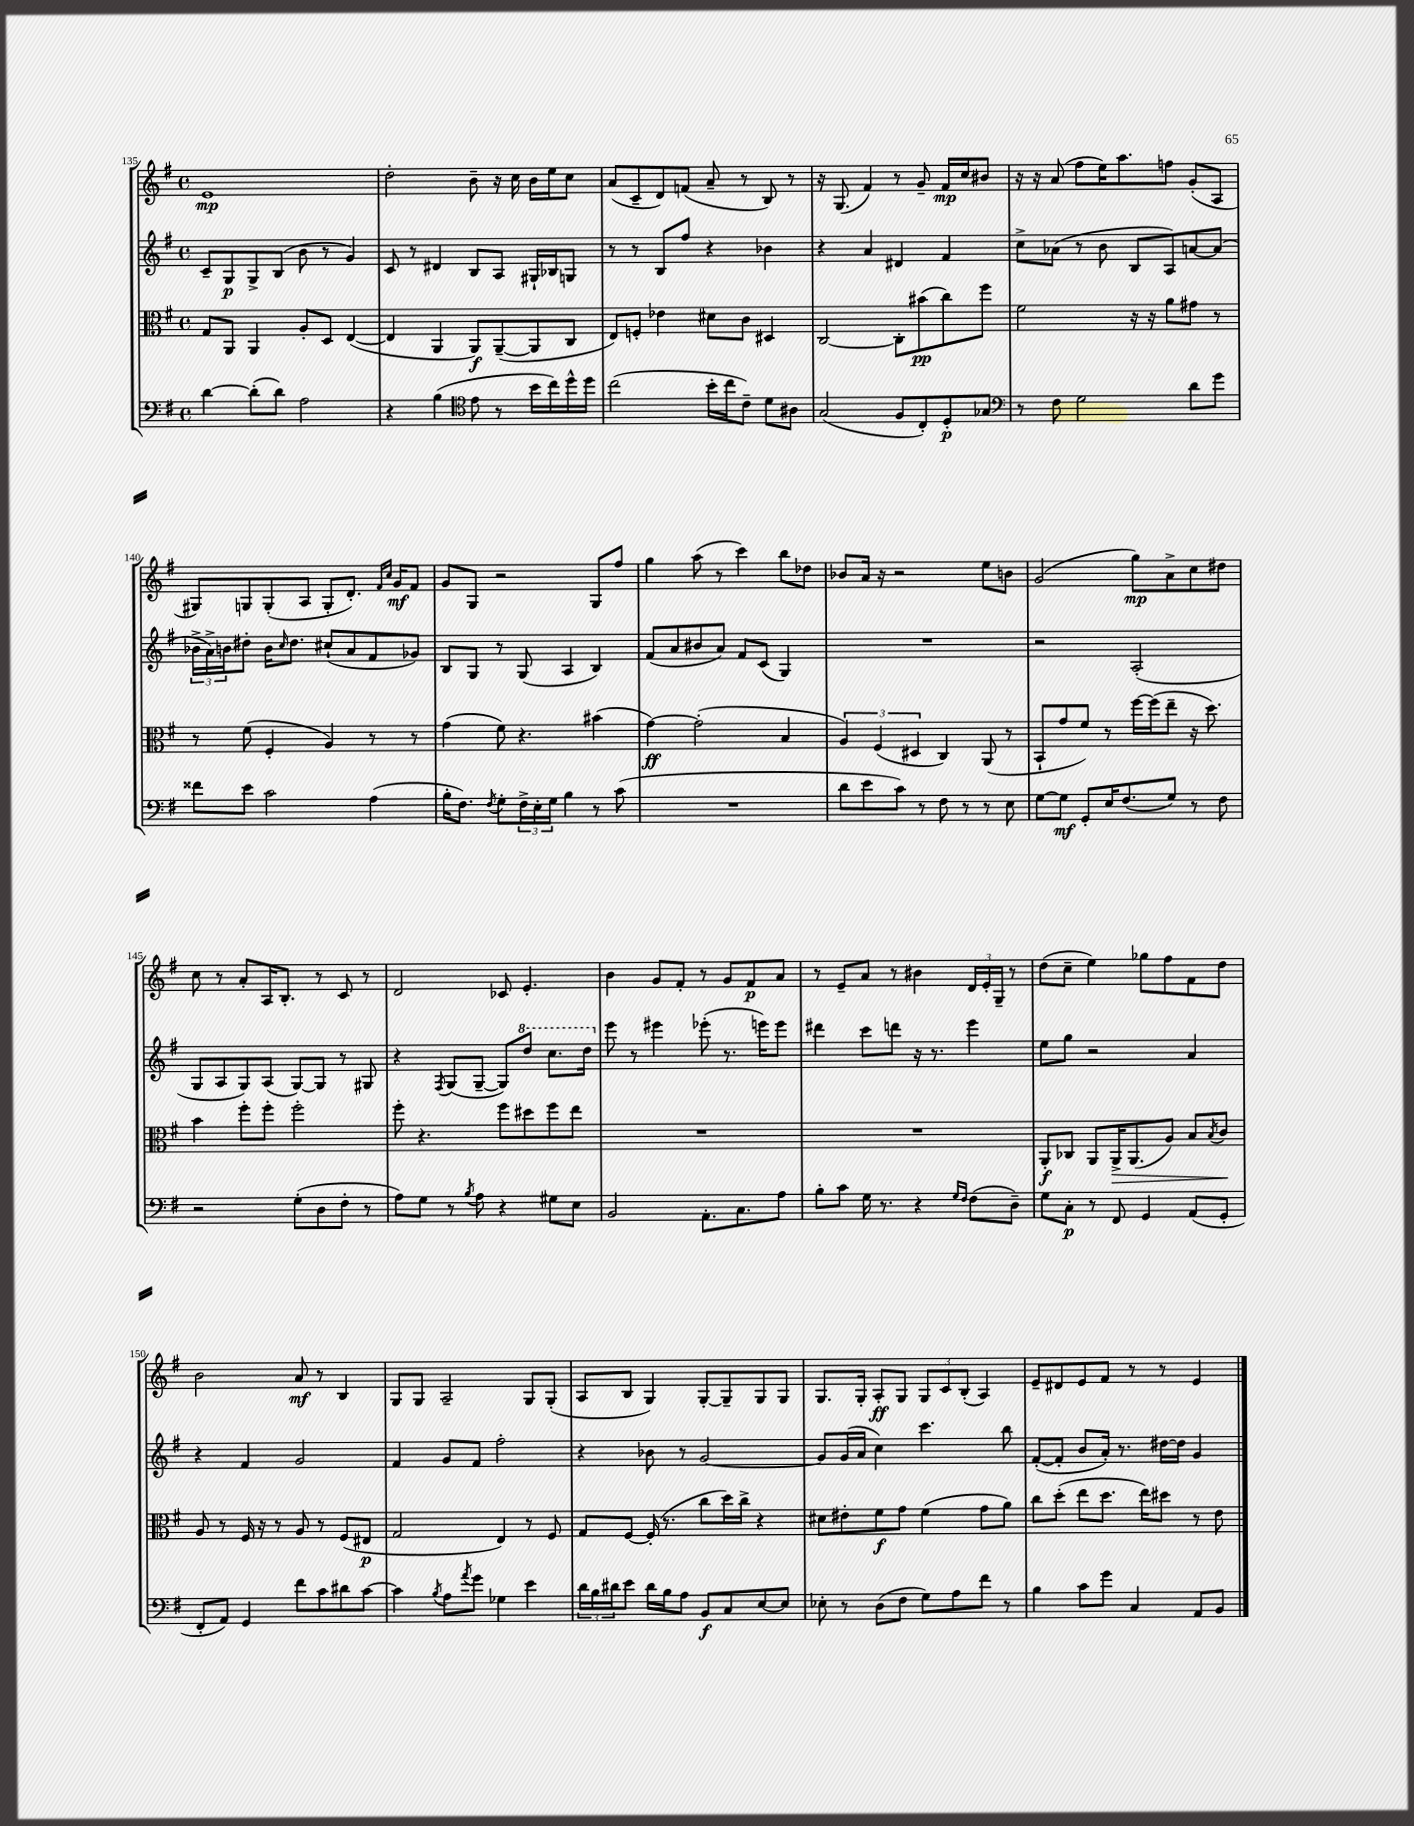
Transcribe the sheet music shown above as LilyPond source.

<<
\new StaffGroup <<
\new Staff = "s0" {
    \clef treble \key g \major \defaultTimeSignature \time 4/4
    e'1\mp |
    d''2-. b'8-- r16 c''16 b'16 e''16 c''8 |
    a'8( c'8-- d'8) f'8( a'8-- r8 b8) r8 |
    r16 g8.( fis'4) r8 g'8-- fis'16\mp c''16 bis'8 |
    r16 r16 a'8( fis''8 e''16) a''8. f''8 g'8-.( a8 |
    gis8) g8 g8-.( a8 g8-. d'8.-.) \grace { fis'16 c''16 } g'16\mf fis'8 |
    g'8 g8 r2 g8 fis''8 |
    g''4 a''8( r8 c'''4) b''8 des''8 |
    bes'8 a'16 r16 r2 e''8 b'8 |
    g'2( g''8\mp) a'8-> c''8 dis''8 |
    c''8 r8 a'8-. a16 b8.-. r8 c'8 r8 |
    d'2 ces'8 e'4.-. |
    b'4 g'8 fis'8-. r8 g'8 fis'8\p a'8 |
    r8 e'8-- a'8 r8 bis'4 \tuplet 3/2 { d'16 e'16-. g16-- } r8 |
    d''8( c''8-- e''4) ges''8 fis''8 fis'8 d''8 |
    b'2 a'8\mf r8 b4 |
    g8 g8 a2-- g8 g8-.( |
    a8 b8 g4) g8~-. g8-- g8 g8 |
    g8. g16-. a8-.\ff g8 \tuplet 3/2 { g8 c'8 b8-.( } a4) |
    e'8-- dis'8 e'8 fis'8 r8 r8 e'4 \bar "|." |
}
\new Staff = "s1" {
    \clef treble \key g \major \defaultTimeSignature \time 4/4
    c'8-- g8\p g8-> b8( b'8 r8 g'4) |
    c'8 r8 dis'4 b8 a8 gis16-! bes16 g8 |
    r8 r8 b8 fis''8 r4 bes'4 |
    r4 a'4 dis'4 fis'4 |
    c''8-> aes'8( r8 b'8 b8 a8) a'8~ a'8( |
    \tuplet 3/2 { bes'16-> a'16->) b'16 } dis''8-. b'16 \grace { c''16 } dis''8. cis''8-!( a'8 fis'8 ges'8) |
    b8 g8 r8 g8( a4 b4) |
    fis'8( a'8 bis'8 a'8) fis'8 c'8( g4) |
    R1 |
    r2 a2-.( |
    g8 a8 g8) a8( g8~) g8 r8 gis8 |
    r4 \acciaccatura { fis8 } g8( g8~-- g8) \ottava #1 d'''8 c'''8. d'''16 \ottava #0 |
    e'''8 r8 eis'''4 ees'''8-.( r8. e'''16) e'''8 |
    dis'''4 c'''8 d'''8 r16 r8. e'''4 |
    e''8 g''8 r2 a'4 |
    r4 fis'4 g'2 |
    fis'4 g'8 fis'8 fis''2-. |
    r4 bes'8 r8 g'2~ |
    g'8 g'16( a'16 c''4) c'''4. b''8 |
    fis'8~-.( fis'8-. b'8 a'16-.) r8. dis''16~ dis''16 g'4 \bar "|." |
}
\new Staff = "s2" {
    \clef alto \key g \major \defaultTimeSignature \time 4/4
    g8 a,8 a,4 a8-. d8 e4~( |
    e4 a,4 a,8\f) a,8~--( a,8 c8 |
    e8) f8-. ees'4 dis'8 c'8 dis4 |
    c2~ c8-. bis'8\pp( c''8) fis''8 |
    fis'2 r16 r16 a'8 gis'8 r8 |
    r8 fis'8( fis4-. a4) r8 r8 |
    g'4( fis'8) r4. bis'4( |
    g'4~\ff) g'2-.( b4 |
    \tuplet 3/2 { a4) fis4( dis4 } c4) a,8( r8 |
    b,8-! g'8 fis'8) r8 fis''16~ fis''16( e''8-- r16 d''8.) |
    b'4 fis''8-. fis''8-. fis''2-. |
    fis''8-. r4. fis''8 dis''8 fis''8 e''8 |
    R1 |
    R1 |
    a,8-.\f ces8 a,8 a,16->\> a,8.( a8) b8 \acciaccatura { b8 } c'8\! |
    a8 r8 fis16 r16 r8 a8 r8 fis8( eis8\p |
    g2 e4) r8 fis8 |
    g8 fis8~ fis16-.( r8. c''8 d''16) c''16-> r4 |
    dis'8 eis'8-. fis'8\f g'8 fis'4( g'8 a'8) |
    c''8 d''8-.( e''8 d''8. e''16) dis''8 r8 e'8 \bar "|." |
}
\new Staff = "s3" {
    \clef bass \key g \major \defaultTimeSignature \time 4/4
    d'4~ d'8-.( d'8) a2 |
    r4 b4( \clef tenor e'8 r8 b'16 c''16) d''16-^ d''16 |
    c''2( b'16-. c''16 c'8--) d'8 ais8 |
    g2( fis8 c8-.) d8-.\p ges8 |
    \clef bass r8 fis8 g2 d'8 g'8 |
    fisis'8 e'8 c'2 a4( |
    b16-. fis8.) \acciaccatura { fis8 } g8-. \tuplet 3/2 { fis16-> e16-. g16 } b4 r8 c'8( |
    R1 |
    d'8 e'8 c'8) r8 fis8 r8 r8 e8 |
    g8~ g8\mf g,8-. e16 fis8.( g8) r8 fis8 |
    r2 g8-.( d8 fis8-. r8 |
    a8) g8 r8 \acciaccatura { b8 } a8 r4 gis8 e8 |
    b,2 a,8.-. c8. a8 |
    b8-. c'8 g16 r8. r4 \grace { g16 fis16 } fis8( d8--) |
    g8 c8-.\p r8 fis,8 g,4 a,8( g,8-. |
    fis,8-. a,8) g,4 fis'8 c'8 dis'8 c'8~ |
    c'4 \acciaccatura { b8 } a8 \acciaccatura { a'8 } g'8 ges4 e'4 |
    \tuplet 3/2 { d'16 b16 dis'16 } e'8 dis'16 b16 a8 b,8\f c8 e8~ e8 |
    ees8-. r8 d8( fis8 g8) a8 fis'8 r8 |
    b4 c'8 g'8 c4 a,8 b,8 \bar "|." |
}
>>
>>
\layout { \context { \Score currentBarNumber = #135 } }
